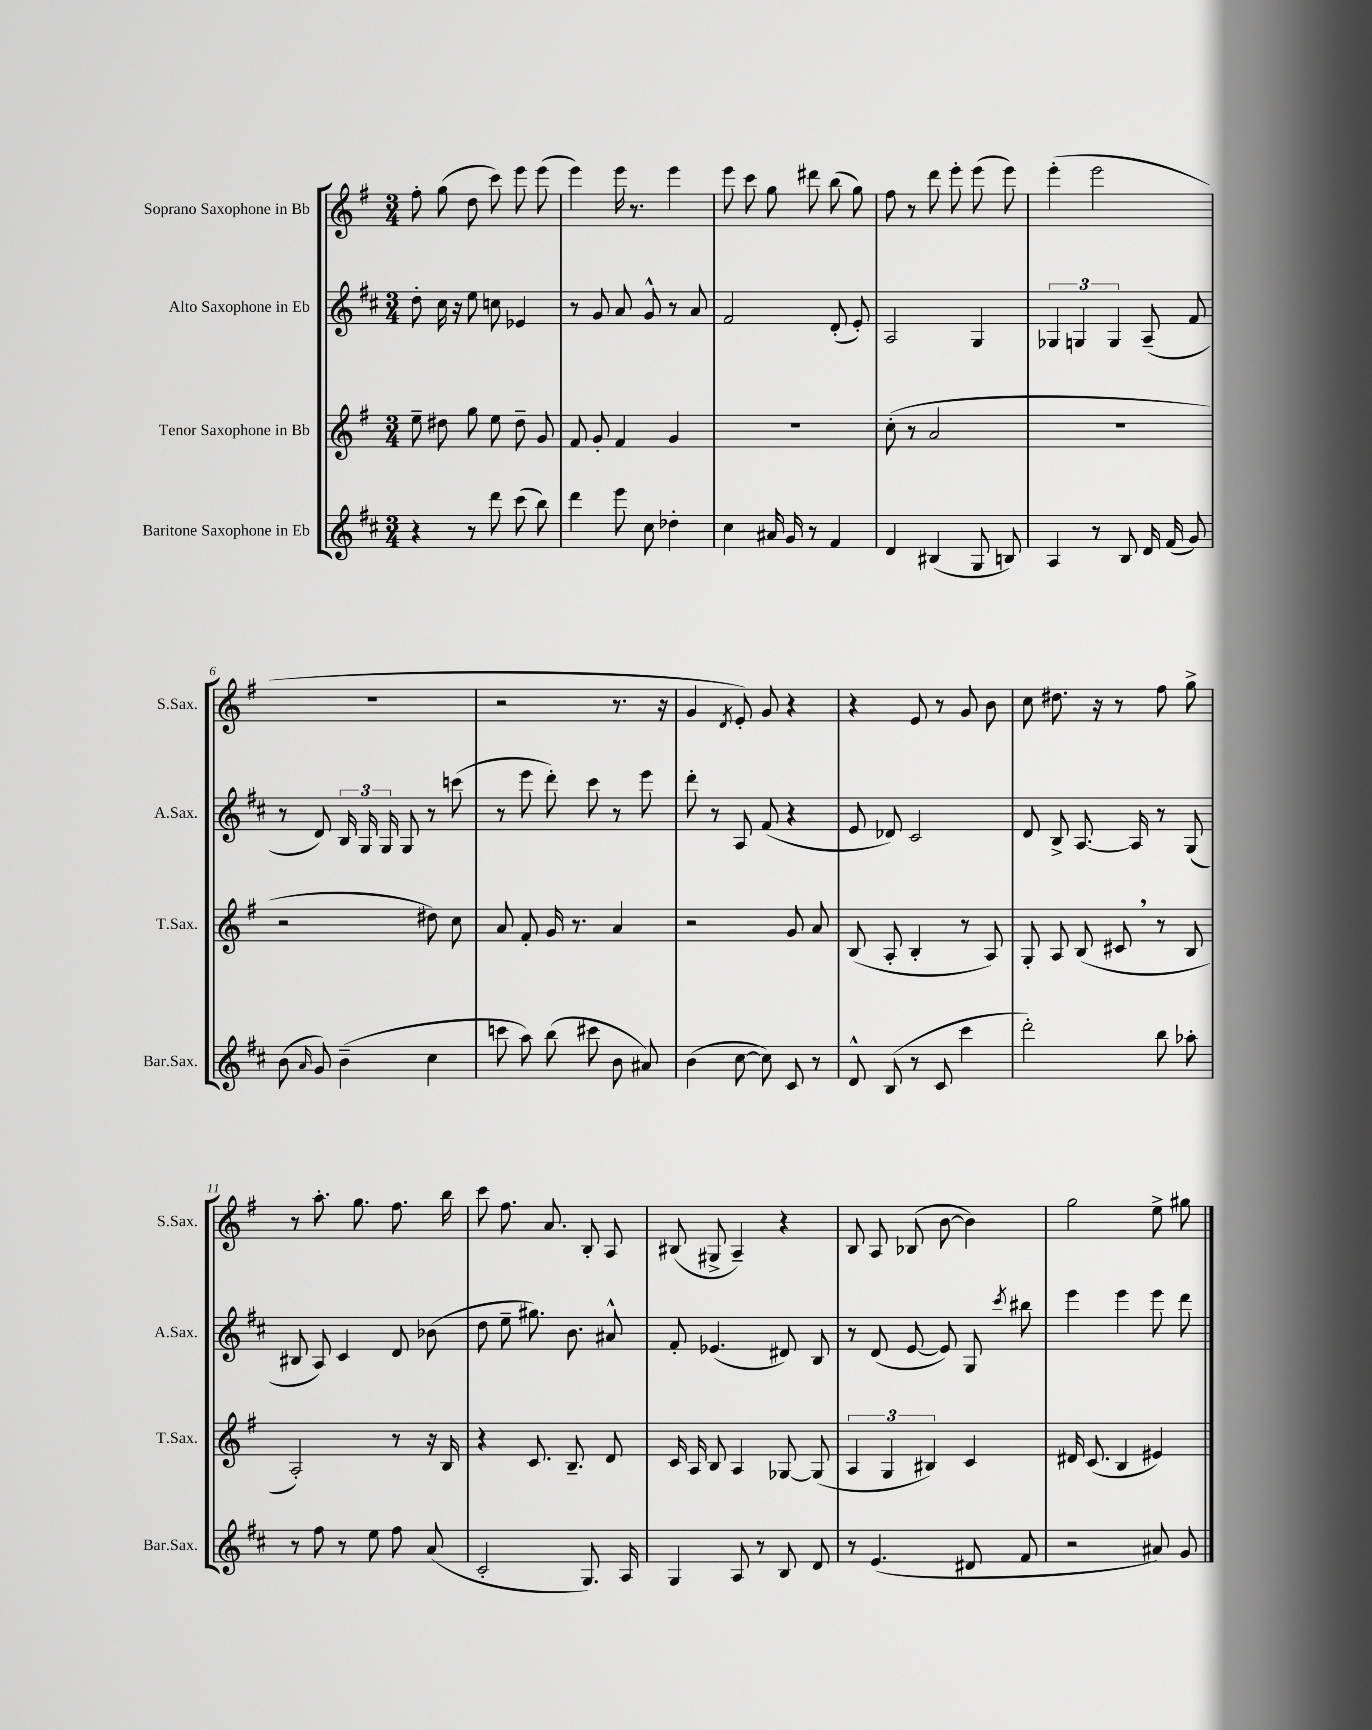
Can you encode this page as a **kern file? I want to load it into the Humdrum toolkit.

**kern	**kern	**kern	**kern
*part4	*part3	*part2	*part1
*staff4	*staff3	*staff2	*staff1
*I"Baritone Saxophone in Eb	*I"Tenor Saxophone in Bb	*I"Alto Saxophone in Eb	*I"Soprano Saxophone in Bb
*I'Bar.Sax.	*I'T.Sax.	*I'A.Sax.	*I'S.Sax.
*clefG2	*clefG2	*clefG2	*clefG2
*k[f#c#]	*k[f#]	*k[f#c#]	*k[f#]
*M3/4	*M3/4	*M3/4	*M3/4
=1	=1	=1	=1
4r	8ee~\	8dd'\	8ff#'\
.	8dd#X\	16cc#\	(8gg\
.	.	16r	.
8r	8gg\	8ee\	8dd\
8ddd\	8ee\	8ccn\	8ccc\)
(8ccc#\	8dd#~\	4e-X/	8eee\
8bb\)	8g/	.	(8eee\
=2	=2	=2	=2
4ddd\	8f#/	8r	4eee\)
.	8g'/	8g/	.
8eee\	4f#/	8a/	16eee\
.	.	.	8.r
8cc#\	.	8g^^/	.
4dd-X'\	4g/	8r	4eee\
.	.	8a/	.
=3	=3	=3	=3
4cc#\	2.r	2f#/	8eee\
.	.	.	8ccc\
16a#X/	.	.	8gg\
16g/	.	.	.
8r	.	.	8ddd#X\
4f#/	.	(8d'/	(8bb\
.	.	8e'/)	8gg\)
=4	=4	=4	=4
4d/	(8cc'\	2A/	8ff#\
.	8r	.	8r
(4B#X/	2a/	.	8ddd\
.	.	.	8eee'\
8G/	.	4G/	(8eee\
8Bn/)	.	.	8eee\)
=5	=5	=5	=5
4A/	2.r	6G-X/	(4eee'\
.	.	6Gn/	.
8r	.	.	2eee\
.	.	6G/	.
8B/	.	.	.
16d/	.	(8A~/	.
(16f#/	.	.	.
8g/)	.	8f#/	.
!!LO:LB:g=z
=6	=6	=6	=6
(8b\	2r	8r	2.r
16qqa/	.	.	.
8g/)	.	8d/)	.
(4b~\	.	24B/	.
.	.	24G/	.
.	.	24G/	.
.	.	8G/	.
4cc#\	8dd#X\)	8r	.
.	8cc\	(8cccn\	.
=7	=7	=7	=7
8cccn\	8a/	8r	2r
8aa\)	8f#'/	8eee\	.
(8bb\	16g/	8ddd'\)	.
.	8.r	.	.
8ccc#X\	.	8ccc#\	.
8b\	4a/	8r	8.r
8a#X/)	.	8eee\	.
.	.	.	16r
=8	=8	=8	=8
(4b\	2r	8ddd'\	4g/
.	.	8r	.
.	.	.	8qd/
[8cc#\	.	8A/	8e'/)
8cc#\])	.	(8f#/	8g/
8c#/	8g/	4r	4r
8r	8a/	.	.
=9	=9	=9	=9
8d^^/	(8B/	8e/	4r
(8B/	8A'/	8d-X/)	.
8r	4B'/	2c#/	8e/
8c#/	.	.	8r
4ccc#\	8r	.	8g/
.	8A/)	.	8b\
=10	=10	=10	=10
2ddd'\)	8G'/	8d/	8cc\
.	8A/	8B^/	8.dd#X\
.	(8B/	[8.A/	.
.	.	.	16r
.	8c#X,/	.	8r
.	.	16A/]	.
8bb\	8r	8r	8ff#\
8aa-X'\	8B/	(8G/	8gg^\
!!LO:LB:g=z
=11	=11	=11	=11
8r	2A'/)	8B#X/	8r
8ff#\	.	8A/)	8.aa'\
8r	.	4c#/	.
.	.	.	8.gg\
8ee\	.	.	.
8ff#\	8r	8d/	8.ff#\
(8a/	16r	(8b-X\	.
.	16B/	.	16bb\
=12	=12	=12	=12
2c#'/	4r	8dd\	8ccc\
.	.	8ee~\	8.ff#\
.	8.c/	8.gg#X\)	.
.	.	.	8.a/
.	8.B~/	8.b\	.
8.G/)	.	.	8B'/
.	8d/	8a#X^^/	8A/
16A/	.	.	.
=13	=13	=13	=13
4G/	16c/	8f#'/	(8B#X/
.	16A/	.	.
.	8B/	(4.e-X/	8G#X^/
8A/	4A/	.	4A~/)
8r	.	.	.
8B/	[8G-X/	8d#X/)	4r
8d/	(8G-/]	8B/	.
=14	=14	=14	=14
8r	6A/	8r	8B/
(4.e/	.	(8d/	8A/
.	6G/	.	.
.	.	[8e/	(8B-X/
.	6B#X/)	.	.
.	.	8e/])	[8b\
8d#X/	4c/	8G/	4b\])
.	.	8qccc#/	.
8f#/	.	8bb#X\	.
=15	=15	=15	=15
2r	16d#X/	4eee\	2gg\
.	(8.c/	.	.
.	4B/	4eee\	.
8a#X/)	4e#X/)	8eee\	8ee^\
8g/	.	8ddd\	8gg#X\
==	==	==	==
*-	*-	*-	*-
